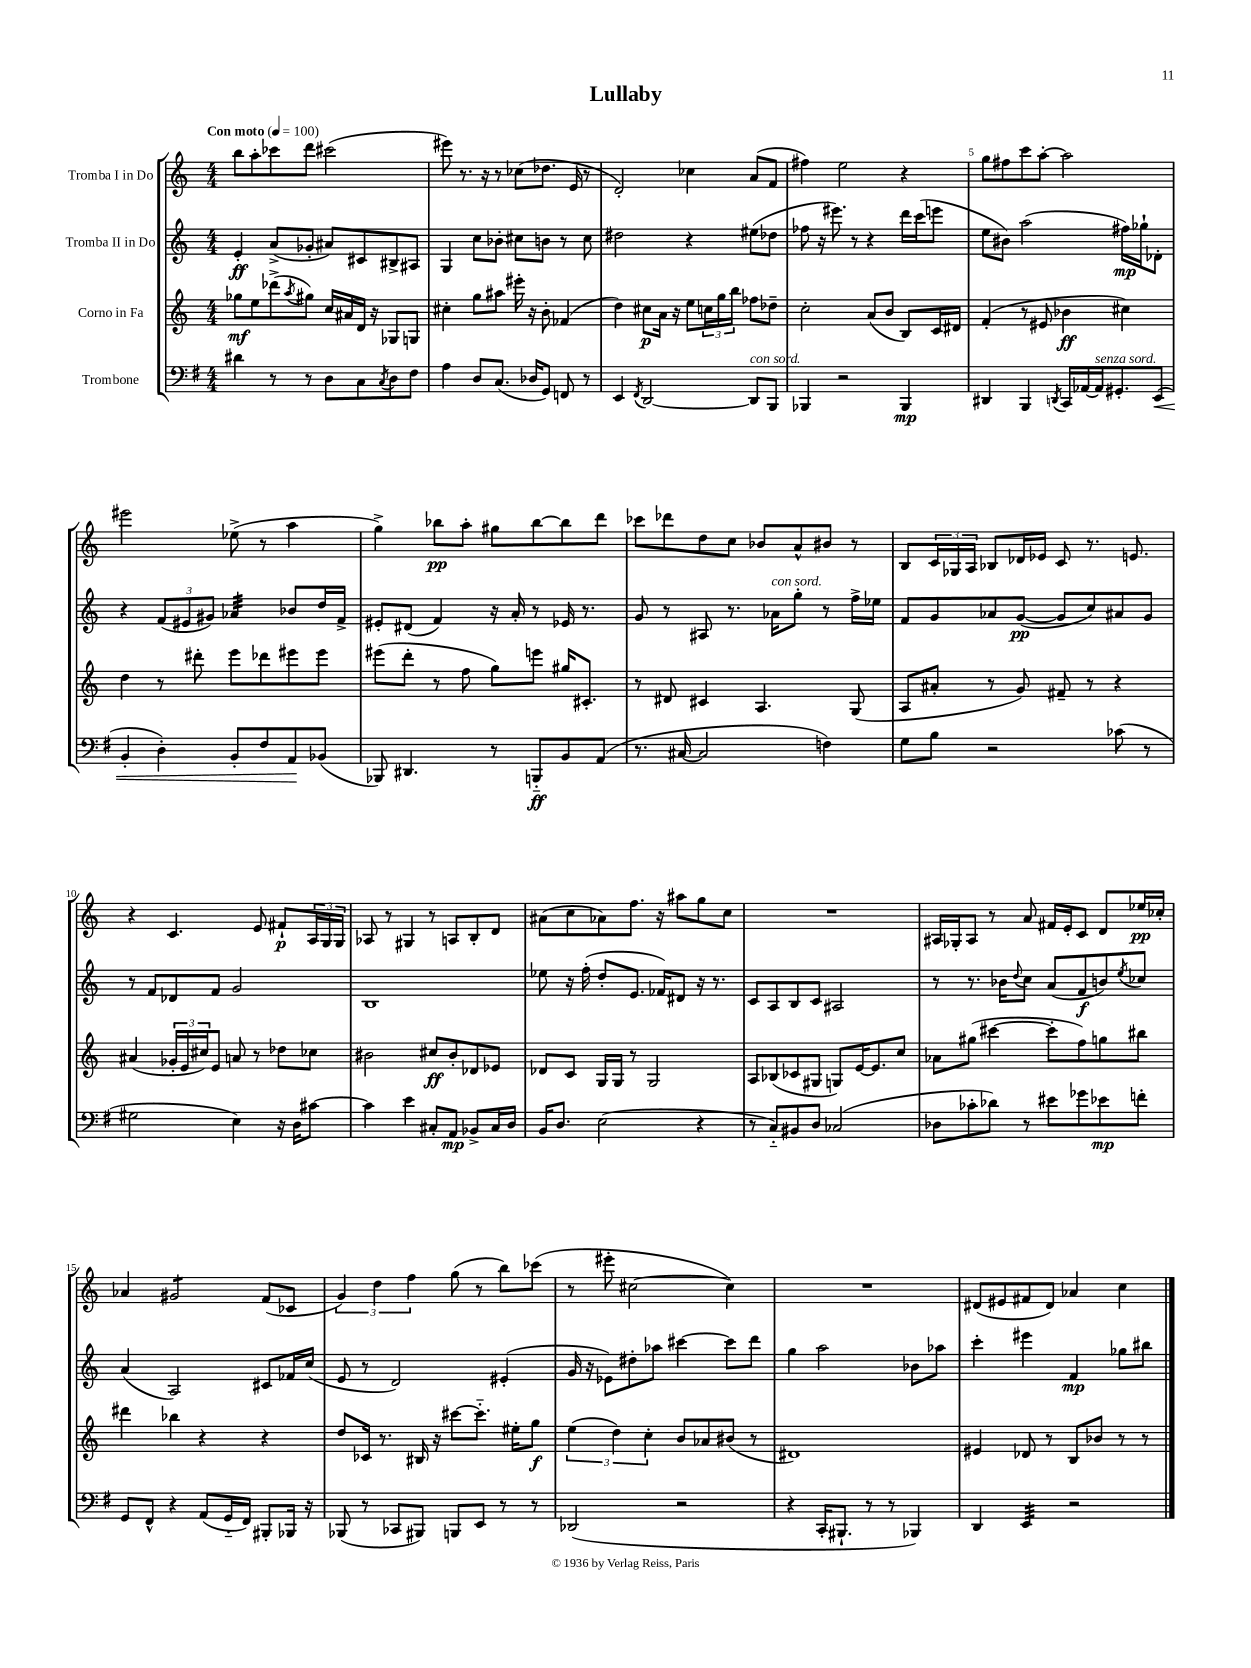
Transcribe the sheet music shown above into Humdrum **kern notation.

**kern	**kern	**kern	**kern
*staff4	*staff3	*staff2	*staff1
*clefF4	*clefG2	*clefG2	*clefG2
*k[f#]	*k[]	*k[]	*k[]
*M4/4	*M4/4	*M4/4	*M4/4
*MM100	*MM100	*MM100	*MM100
4d#	8gg-	4e'	8bb
.	8ee	.	8aa'
8r	(8ddd-^	(8a^	8ccc-
.	8qaa	.	.
8r	8gg#)	8g-'	8ddd
8D	16cc	8a#)	(2ccc#
.	16a#	.	.
8C	16d	8c#	.
.	16r	.	.
8qC	.	.	.
8D	8G-	8B#^	.
8F#	8G	8A#	.
=	=	=	=
4A	4cc#'	4G	8eee#)
.	.	.	8.r
8D	8gg	8cc	.
.	.	.	16r
(8.C	8aa#	8b-'	8r
.	16eee#'	8cc#	(8cc-
16D-	16r	.	.
8GG)	8b'	8b	8.dd-
8FF	(4f-	8r	.
.	.	.	16e
8r	.	8cc#	8r
=	=	=	=
4EE	4dd)	2dd#	2d')
8qFF#	.	.	.
[2DD	8cc#	.	.
.	16a	.	.
.	16r	.	.
.	8ee	4r	4cc-
.	24cc	.	.
.	24gg	.	.
.	24bb	.	.
8DD]	8ff-	(8ee#	(8a
8BBB	8dd-~	8dd-	8f
=	=	=	=
4BBB-	2cc'	8ff-	4ff#)
.	.	16r	.
.	.	8.eee#)	.
2r	.	.	2ee
.	.	8r	.
.	(8a	4r	.
.	8b	.	.
4BBB-	8B)	16ddd	4r
.	.	(16ccc	.
.	16c	8eee	.
.	16d#	.	.
=	=	=	=
4DD#	(4f'	8ee	8gg
.	.	8b#)	8ff#
4BBB	8r	(2aa	8ccc
.	8e#	.	[8aa'
8qDD	.	.	.
16CC	4b-	.	2aa]
[16AA-	.	.	.
16AA-]	.	.	.
8.GG#'	.	.	.
.	4cc#)	16ff#)	.
.	.	16gg-`	.
(8EE	.	8d-'	.
=	=	=	=
4BB'	4dd	4r	2eee#
4D')	8r	(12f	.
.	.	12e#	.
.	8ddd#'	.	.
.	.	12g#)	.
8BB'	8eee	4a-	(8ee-^
8F#	8ddd-	.	8r
8AA	8eee#	8b-	4aa
(8BB-	8eee#	16dd	.
.	.	16f^	.
=	=	=	=
8BBB-)	(8eee#	8e#'	4gg^)
4.DD#	8ddd'	(8d#	.
.	8r	4f)	8bb-
.	8ff	.	8aa'
8r	8gg)	16r	8gg#
.	.	16a'	.
8BBB'~	8eee	8r	[8bb-
8BB	16gg#	16e-	8bb-]
.	8.c#'	8.r	.
(8AA	.	.	8ddd
=	=	=	=
8.r	8r	8g	8ccc-
.	8d#	8r	8ddd-
[16C#	.	.	.
2C#]	4c#	8A#	8dd
.	.	8.r	8cc
.	4.A	.	8b-
.	.	16a-	.
.	.	8gg'	8a^^
4F)	.	8r	8b#
.	(8G	16ff^	8r
.	.	16ee-	.
=	=	=	=
8G	8A	8f	8B
8B	8a#'	8g	24c
.	.	.	24G-
.	.	.	24A
2r	8r	8a-	8B-
.	8g)	([8g	16d-
.	.	.	16e-
.	8f#~	8g]	8c
.	8r	8cc)	8.r
(8c-	4r	8a#	.
.	.	.	8.e
8r	.	8g	.
=	=	=	=
2G#	(4a#	8r	4r
.	.	8f	.
.	24g-'	8d-	4.c
.	24e	.	.
.	24cc#)	.	.
.	8e	8f	.
4E)	8a	2g	.
.	8r	.	8e
16r	8dd-	.	8f#`
16D	.	.	.
[8c#	8cc-	.	24A
.	.	.	24G
.	.	.	24G
=	=	=	=
4c#]	2b#	1B	8A-
.	.	.	8r
4e	.	.	4G#
8C#'	8cc#	.	8r
8AA	8b#'	.	8A
8BB-^	8d-	.	8B'
16C#	8e-	.	8d
16D	.	.	.
=	=	=	=
16BB	8d-	8ee-	(8a#
8.D	.	.	.
.	8c	16r	8cc
.	.	(16ff'	.
(2E	16G	8dd'	8a-)
.	16G	.	.
.	8r	8.e	8.ff
.	2G	.	.
.	.	16f-)	16r
.	.	8d#	8aa#
4r	.	16r	8gg
.	.	8.r	.
.	.	.	8cc
=	=	=	=
8r	8A	8c	1r
8C'~)	(8B-	8A	.
8BB#	8c-	8B	.
8D	8G#	8c	.
(2C-	8G)	2A#	.
.	[16e	.	.
.	8.e]	.	.
.	8cc	.	.
=	=	=	=
8D-	8a-	8r	16A#
.	.	.	16G-'
8c-'	(8gg#	8.r	8A#
8d-)	[4ccc#	.	8r
.	.	16b-	.
.	.	8qqdd	.
8r	.	8cc	8a
8e#	8ccc#']	(8a	16f#
.	.	.	16e'
8g-	8ff)	8f	8c
8e-	8gg	8b)	8d
.	.	8qee	.
8f'	8bb#	8cc-	16ee-
.	.	.	16cc-'
=	=	=	=
8GG	4ddd#	(4a	4a-
8FF#^^	.	.	.
4r	4bb-	2A)	2g#
(8AA	4r	.	.
16GG'~	.	.	.
16FF#)	.	.	.
8BBB#'	4r	8c#	(8f
16BBB-	.	16f-	8c-
16r	.	(16cc	.
=	=	=	=
(8BBB-	8dd	8e	6g)
8r	16c-	8r	.
.	.	.	6dd
.	8.r	.	.
8CC-	.	2d)	.
.	.	.	6ff
8BBB#)	16B#	.	.
.	16r	.	.
8BBB	[8ccc#	.	(8gg
8EE	8.ccc#'~]	.	8r
8r	.	(4e#'	8bb)
.	16ee#'	.	.
8r	8gg	.	(8ccc-
=	=	=	=
(2DD-	(6ee	16g	8r
.	.	16r	.
.	.	8e-)	8eee#'
.	6dd)	.	.
.	.	8dd#'	[2cc#
.	6cc'	.	.
.	.	8aa-	.
2r	8b	[4ccc#	.
.	8a-	.	.
.	(8b#	8ccc#]	4cc#])
.	8r	8ddd	.
=	=	=	=
4r	1d#)	4gg	1r
16CC'	.	2aa	.
8.BBB#`	.	.	.
8r	.	.	.
8r	.	.	.
4BBB-)	.	8b-	.
.	.	8aa-	.
=	=	=	=
4DD	4e#	4ccc'	(8d#
.	.	.	8e#
4EE	8d-	4eee#	8f#
.	8r	.	8d#)
2r	8B	4f	4a-
.	8b-	.	.
.	8r	8gg-	4cc
.	8r	8bb#	.
==	==	==	==
*-	*-	*-	*-
